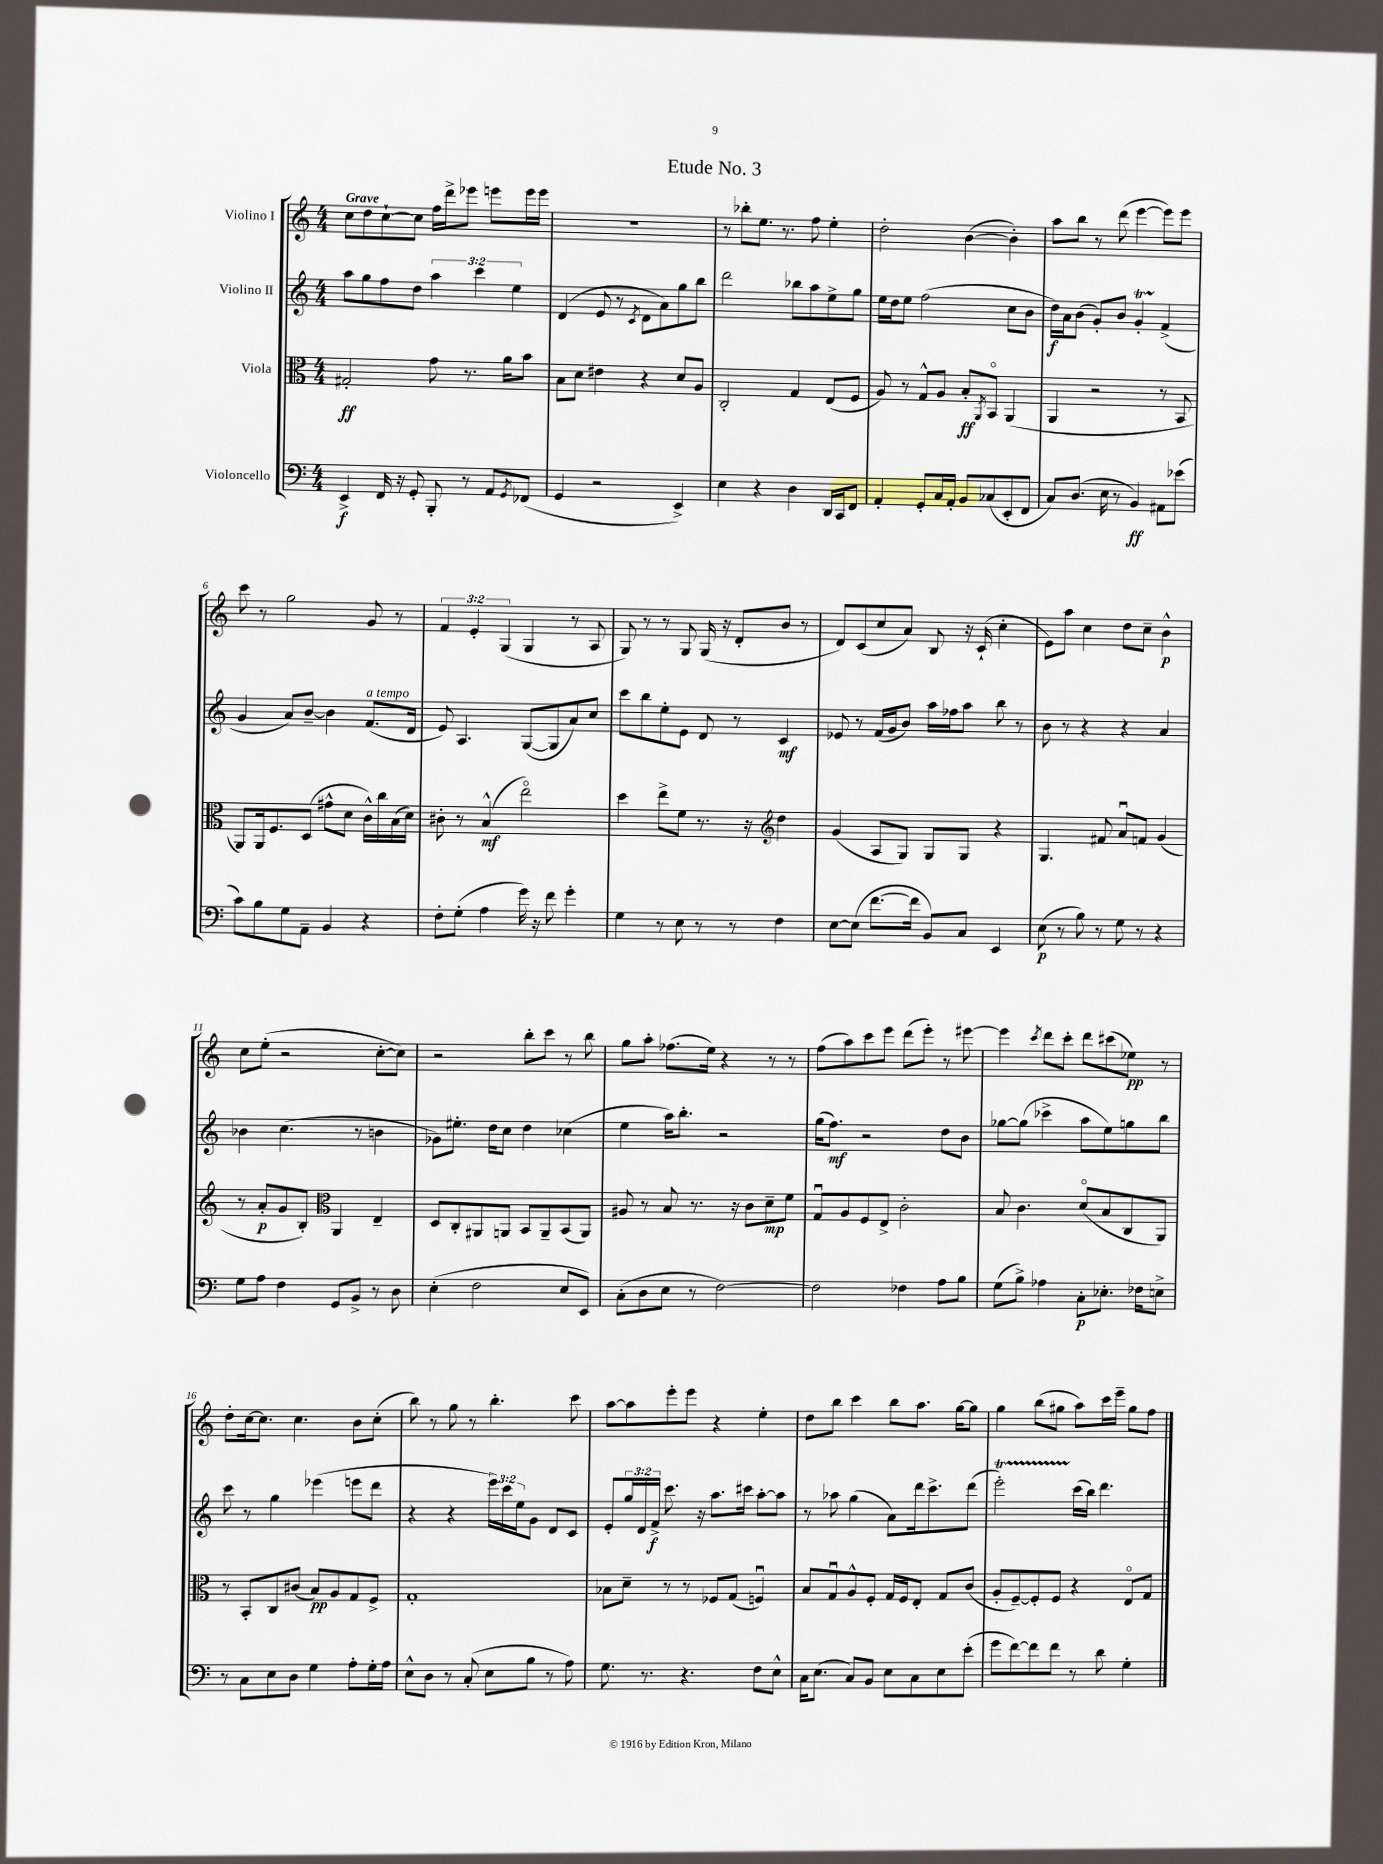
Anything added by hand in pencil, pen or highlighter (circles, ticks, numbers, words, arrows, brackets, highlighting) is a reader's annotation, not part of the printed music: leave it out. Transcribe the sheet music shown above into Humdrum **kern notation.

**kern	**dynam	**kern	**dynam	**kern	**dynam	**kern	**dynam
*part4	*part4	*part3	*part3	*part2	*part2	*part1	*part1
*staff4	*staff4	*staff3	*staff3	*staff2	*staff2	*staff1	*staff1
*I"Violoncello	*	*I"Viola	*	*I"Violino II	*	*I"Violino I	*
*clefF4	*	*clefC3	*	*clefG2	*	*clefG2	*
*k[]	*	*k[]	*	*k[]	*	*k[]	*
*M4/4	*	*M4/4	*	*M4/4	*	*M4/4	*
=1	=1	=1	=1	=1	=1	=1	=1
!	!	!	!	!	!	!LO:TX:a:B:t=Grave	!
4EE^/	f	2G#X'/	ff	8aa\L	.	8cc\L	.
.	.	.	.	8gg\	.	8dd\	.
16FF/	.	.	.	8ff\	.	[8cc`\	.
16r	.	.	.	.	.	.	.
8GG'/	.	.	.	8dd\J	.	8cc\J]	.
8BBB'/	.	8g\	.	6aa\	.	16ff\LL	.
.	.	.	.	.	.	16ddd^\J	.
8r	.	8.r	.	.	.	8eee-X\J	.
.	.	.	.	6ccc\	.	.	.
8AA/L	.	.	.	.	.	8eeen\L	.
.	.	16a\KL	.	.	.	.	.
.	.	.	.	6ee\	.	.	.
8qGG/	.	.	.	.	.	.	.
(8FF-X/J	.	8b\J	.	.	.	16eee\L	.
.	.	.	.	.	.	16eee\JJ	.
=2	=2	=2	=2	=2	=2	=2	=2
4GG/	.	8B\L	.	(4d/	.	1r	.
.	.	8d\J	.	.	.	.	.
2r	.	4e#X\	.	8e/	.	.	.
.	.	.	.	8r	.	.	.
.	.	.	.	8qc/	.	.	.
.	.	4r	.	8d\L	.	.	.
.	.	.	.	8a\)	.	.	.
4EE^/)	.	8d/L	.	8gg\	.	.	.
.	.	8A/J	.	8bb\J	.	.	.
=3	=3	=3	=3	=3	=3	=3	=3
4E\	.	2C'/	.	2ddd\	.	8r	.
.	.	.	.	.	.	8bb-X'\L	.
4r	.	.	.	.	.	8.ee\J	.
.	.	.	.	.	.	8.r	.
4D\	.	4G/	.	8bb-X\L	.	.	.
.	.	.	.	8aa\	.	8ff\	.
16DD/LL	.	(8E/L	.	8ee^\	.	4ee'\	.
16CC/J	.	.	.	.	.	.	.
8FF/J	.	8F/J	.	8gg\J	.	.	.
=4	=4	=4	=4	=4	=4	=4	=4
4AA'/	.	8A/)	.	16ee\LL	.	2dd'\	.
.	.	.	.	16dd\J	.	.	.
.	.	8r	.	8ee\J	.	.	.
8GG'/L	.	8G^^/L	.	(2ff\	.	.	.
16C/L	.	8A/J	.	.	.	.	.
16AA'/JJ	.	.	.	.	.	.	.
8BB/L	.	8B'/L	ff	.	.	([4b\	.
.	.	8qAA/	.	.	.	.	.
(8C-X/	.	8BB/J	.	.	.	.	.
8EE'/	.	(4AA/	.	8cc\L	.	4b'\])	.
8FF/J	.	.	.	8b\J	.	.	.
=5	=5	=5	=5	=5	=5	=5	=5
8C/L)	.	4AA/	.	16dd\LL)	f	8aa\L	.
.	.	.	.	16a\J	.	.	.
(8.D/J	.	.	.	(8b\J	.	8bb\J	.
.	.	2r	.	8g'/L)	.	8r	.
16E\	.	.	.	.	.	.	.
8r	.	.	.	8b/J	.	(8ddd\	.
4BB/)	ff	.	.	4gT'/	.	[4eee\	.
8AA#X\L	.	8r	.	(4f^/	.	8eee\L])	.
(8e-X\J	.	8BB/	.	.	.	8eee\J	.
!!LO:LB:g=z
=6	=6	=6	=6	=6	=6	=6	=6
8c\L)	.	8AA/L)	.	4g/	.	8ccc\	.
8B\	.	16AA/k	.	.	.	8r	.
.	.	8.F/	.	.	.	.	.
8G\	.	.	.	8a/L)	.	2gg\	.
8AA~\J	.	(8D/J	.	[8b~/J	.	.	.
4BB/	.	8g#X^^\L	.	4b\]	.	.	.
.	.	8d\J	.	.	.	.	.
!	!	!	!	!LO:TX:a:i:t=a tempo	!	!	!
4r	.	16c^^\LL)	.	(8.f/L	.	8g/	.
.	.	16cc\	.	.	.	.	.
.	.	(16B\	.	.	.	8r	.
.	.	16d\JJ)	.	16d/Jk	.	.	.
=7	=7	=7	=7	=7	=7	=7	=7
8F'\L	.	8c#X'\	.	8e/)	.	6f/	.
(8G'\J	.	8r	.	4.A/	.	.	.
.	.	.	.	.	.	6e'/	.
4A\	.	(4B^^/	mf	.	.	.	.
.	.	.	.	.	.	(6G/	.
16g\)	.	2ee\)	.	([8G/L	.	4G/	.
16r	.	.	.	.	.	.	.
8f\	.	.	.	8G/]	.	.	.
4g'\	.	.	.	8a/)	.	8r	.
.	.	.	.	8cc/J	.	8A/	.
=8	=8	=8	=8	=8	=8	=8	=8
4G\	.	4dd\	.	8ccc\L	.	8G/)	.
.	.	.	.	8bb\	.	8r	.
8r	.	8ee^\L	.	8ee'\	.	8r	.
8E\	.	8f\J	.	8e\J	.	8G/	.
8r	.	8.r	.	8d/	.	(16G/	.
.	.	.	.	.	.	16r	.
8r	.	.	.	8r	.	8d'/L	.
.	.	16r	.	.	.	.	.
*	*	*clefG2	*	*	*	*	*
4F\	.	4dd\	.	4c/	mf	8b/J	.
.	.	.	.	.	.	8r	.
=9	=9	=9	=9	=9	=9	=9	=9
[8E\L	.	(4g/	.	8e-X/	.	8d/L)	.
(8E\J]	.	.	.	8r	.	(8c/	.
[8.f\L	.	8A/L	.	(16f/LL	.	8cc/	.
.	.	.	.	16g/J	.	.	.
.	.	8G/J)	.	8b/J)	.	8a/J)	.
16f\Jk]	.	.	.	.	.	.	.
8BB/L)	.	8G/L	.	16aa\LL	.	8B/	.
.	.	.	.	16ff-X\J	.	.	.
8C/J	.	8G/J	.	8aa\J	.	16r	.
.	.	.	.	.	.	(16c`/	.
4EE/	.	4r	.	8bb\	.	4cc'\	.
.	.	.	.	8r	.	.	.
=10	=10	=10	=10	=10	=10	=10	=10
(8E\	p	4.G/	.	8b\	.	8e\L)	.
8r	.	.	.	8r	.	8aa\J	.
8B\)	.	.	.	4r	.	4cc\	.
8r	.	8f#X/	.	.	.	.	.
8G\	.	8au/L	.	4r	.	8dd\L	.
8r	.	8fn/J	.	.	.	8cc~\J	.
4r	.	(4g/	.	4a/	.	4b^^\	p
!!LO:LB:g=z
=11	=11	=11	=11	=11	=11	=11	=11
8G\L	.	8r	.	4b-X\	.	8cc\L	.
8A\J	.	8a'/L	p	.	.	(8ee'\J	.
4F\	.	8g/	.	(4.cc\	.	2r	.
.	.	8B'/J)	.	.	.	.	.
*	*	*clefC3	*	*	*	*	*
8GG/L	.	4AA/	.	.	.	.	.
8BB^/J	.	.	.	8r	.	.	.
8r	.	4E~/	.	4bn\	.	[8cc'\L	.
8D\	.	.	.	.	.	8cc\J])	.
=12	=12	=12	=12	=12	=12	=12	=12
(4E'\	.	8D/L	.	8g-X\L)	.	2r	.
.	.	8C'/	.	8.ee#X'\J	.	.	.
2F\	.	8AA#X/	.	.	.	.	.
.	.	.	.	16dd\KL	.	.	.
.	.	8AAn/J	.	8cc\J	.	.	.
.	.	8BB/L	.	4dd\	.	8bb'\L	.
.	.	8AA~/	.	.	.	8ccc\J	.
8E/L	.	(8BB/	.	(4cc-X\	.	8r	.
8EE/J)	.	8AA/J)	.	.	.	8bb\	.
=13	=13	=13	=13	=13	=13	=13	=13
(8C'\L	.	8A#X/	.	4ee\	.	8gg\L	.
8D\	.	8r	.	.	.	8aa'\J	.
8E\J	.	8B/	.	16aa\KL)	.	(8.ff-X\L	.
.	.	.	.	8.bb'\J	.	.	.
8r	.	8.r	.	.	.	.	.
.	.	.	.	.	.	16ee\Jk)	.
[2F\)	.	.	.	2r	.	4r	.
.	.	16r	.	.	.	.	.
.	.	8c\L	.	.	.	.	.
.	.	8d~\	mp	.	.	8r	.
.	.	8f\J	.	.	.	8r	.
=14	=14	=14	=14	=14	=14	=14	=14
2F\]	.	8Gu/L	.	(16gg\KL	.	(8ff\L	.
.	.	.	.	8.ff\J)	mf	.	.
.	.	8A/	.	.	.	8aa\)	.
.	.	8F/	.	2r	.	8ccc\	.
.	.	8E^/J	.	.	.	8eee\J	.
4F-X\	.	2c'\	.	.	.	(8ddd\L	.
.	.	.	.	.	.	8eee'\J)	.
8A\L	.	.	.	8dd\L	.	8r	.
8B\J	.	.	.	8b\J	.	[8eee#X\	.
=15	=15	=15	=15	=15	=15	=15	=15
(8G\L	.	8B/	.	[8gg-X\L	.	4eee#\]	.
8B^\J)	.	4.c\	.	(8gg-\J]	.	.	.
.	.	.	.	.	.	8qccc/	.
4A-X\	.	.	.	4ccc-X^\	.	8ddd\L	.
.	.	.	.	.	.	8ccc'\J	.
8C'\L	p	(8d/L	.	8aa\L	.	8ddd\L	.
8.E-X'\J	.	8B/	.	8ee\)	.	(8ccc#X\	.
.	.	8C/	.	8ggn\	.	8ee-X\J)	pp
16F-X\KL	.	.	.	.	.	.	.
8En^\J	.	8AA/J)	.	8bb\J	.	8r	.
!!LO:LB:g=z
=16	=16	=16	=16	=16	=16	=16	=16
8r	.	8r	.	8ccc\	.	8dd'\L	.
8C\L	.	8BB'/L	.	8r	.	[16cc\k	.
.	.	.	.	.	.	8.cc\J]	.
8E\	.	8C/	.	4gg\	.	.	.
8D\J	.	(8c#X/J	.	.	.	4.cc\	.
4G\	.	8B/L)	pp	(4eee-X\	.	.	.
.	.	8A/	.	.	.	.	.
8A'\L	.	8G/	.	8eeen\L	.	8b\L	.
16G'\L	.	8F^/J	.	8ddd\J	.	(8cc'\J	.
16A\JJ	.	.	.	.	.	.	.
=17	=17	=17	=17	=17	=17	=17	=17
8E^^\L	.	1G'	.	4r	.	8bb\)	.
8D\J	.	.	.	.	.	8r	.
8r	.	.	.	4r	.	8gg\	.
(8C'/	.	.	.	.	.	8r	.
8E\L	.	.	.	24eee\LL)	.	4.bb'\	.
.	.	.	.	24ccc\	.	.	.
.	.	.	.	24ee\J	.	.	.
8B\J	.	.	.	8g\J	.	.	.
8r	.	.	.	8d/L	.	.	.
8A\)	.	.	.	8c/J	.	8ccc\	.
=18	=18	=18	=18	=18	=18	=18	=18
8.G\	.	8B-X\L	.	8e'/L	.	[8aa\L	.
.	.	8d~\J	.	24gg/L	.	8aa\]	.
.	.	.	.	24d/	.	.	.
8.r	.	.	.	.	.	.	.
.	.	.	.	24f^/JJ	f	.	.
.	.	8r	.	8.ccc\	.	8eee'\	.
4.r	.	8r	.	.	.	8eee\J	.
.	.	.	.	16r	.	.	.
.	.	8F-X/L	.	8.aa\L	.	4r	.
.	.	(8G/J	.	.	.	.	.
.	.	.	.	16ccc#X\Jk	.	.	.
8F\L	.	4Fnu/)	.	[8aa'\L	.	4ee'\	.
8E^^\J	.	.	.	8aa\J]	.	.	.
=19	=19	=19	=19	=19	=19	=19	=19
16C\KL	.	8B/L	.	8r	.	8dd\L	.
(8.E\J	.	.	.	.	.	.	.
.	.	8Gu/	.	8aa-X\	.	8bb\J	.
8C/L)	.	8A^^/	.	(4gg\	.	4ccc\	.
8BB/J	.	8F'/J	.	.	.	.	.
8E\L	.	16G/LL	.	8a\L)	.	8bb\L	.
.	.	16F/J	.	.	.	.	.
8C\	.	8E'/J	.	16ddd\k	.	8.aa\J	.
.	.	.	.	8.ccc^\	.	.	.
8E\	.	8G/L	.	.	.	.	.
.	.	.	.	.	.	[16gg\KL	.
(8e'\J	.	(8c/J	.	(8ddd\J	.	8gg\J]	.
=20	=20	=20	=20	=20	=20	=20	=20
8g\L	.	8A'/L	.	2eeet'\)	.	4gg\	.
[8f\)	.	[8F~/)	.	.	.	.	.
8f\]	.	8F'/]	.	.	.	(8bb\L	.
8f\J	.	8F/J	.	.	.	8gg#X\J	.
8r	.	4r	.	(16ccc\LL	.	8aa\L)	.
.	.	.	.	16bb\JJ)	.	.	.
8d\	.	.	.	4.ddd\	.	16ccc\L	.
.	.	.	.	.	.	16eee~\JJ	.
4G'\	.	8E/L	.	.	.	8gg#\L	.
.	.	8G/J	.	.	.	8ff\J	.
==	==	==	==	==	==	==	==
*-	*-	*-	*-	*-	*-	*-	*-
